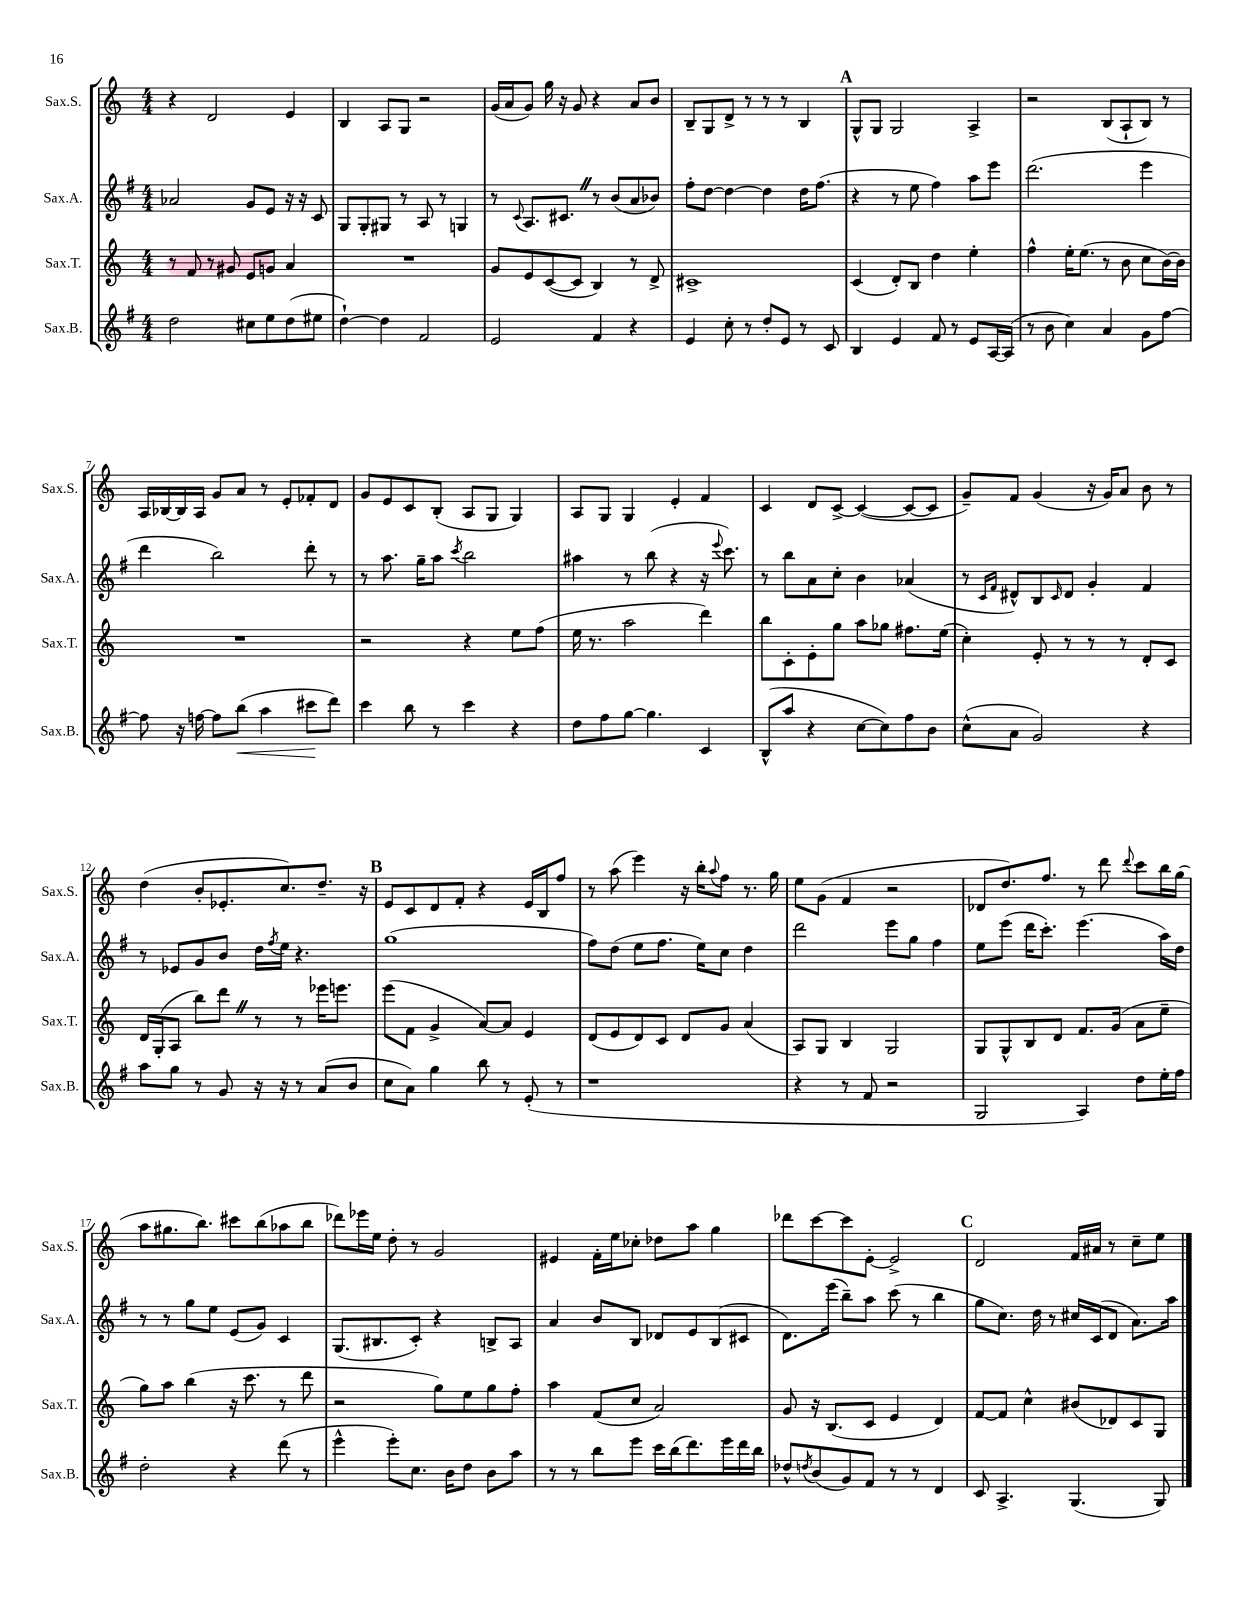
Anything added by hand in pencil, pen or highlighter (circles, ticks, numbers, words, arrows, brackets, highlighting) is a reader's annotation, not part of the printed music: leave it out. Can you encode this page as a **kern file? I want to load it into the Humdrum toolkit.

**kern	**kern	**kern	**kern
*staff4	*staff3	*staff2	*staff1
*clefG2	*clefG2	*clefG2	*clefG2
*k[f#]	*k[]	*k[f#]	*k[]
*M4/4	*M4/4	*M4/4	*M4/4
2dd	8r	2a-	4r
.	8f	.	.
.	8r	.	2d
.	8g#	.	.
8cc#	8e	8g	.
8ee	8g	8e	.
(8dd	4a	16r	4e
.	.	16r	.
8ee#	.	8c	.
=	=	=	=
[4dd`)	1r	8G	4B
.	.	8G'	.
4dd]	.	8G#	8A
.	.	8r	8G
2f#	.	8A	2r
.	.	8r	.
.	.	4G	.
=	=	=	=
2e	8g	8r	(16g
.	.	.	16a
.	.	8qqc	.
.	8e	8.A	8g)
.	([8c	.	16gg
.	.	8.c#	16r
.	8c]	.	8g
4f#	4B)	8r	4r
.	.	(8b	.
4r	8r	8a	8a
.	8d^	8b-)	8b
=	=	=	=
4e	1c#^	8ff#'	8B~
.	.	[8dd	8G
8cc'	.	4dd_	8d^
8r	.	.	8r
8dd'	.	4dd]	8r
8e	.	.	8r
8r	.	16dd	4B
.	.	(8.ff#	.
8c	.	.	.
=	=	=	=
4B	(4c	4r	8G^^
.	.	.	8G
4e	8d')	8r	2G
.	8B	8ee	.
8f#	4dd	4ff#)	.
8r	.	.	.
8e	4ee'	8aa	4A^
[16A	.	8eee	.
(16A]	.	.	.
=	=	=	=
8r	4ff^^	(2.ddd	2r
8b	.	.	.
4cc)	16ee'	.	.
.	(8.ee	.	.
4a	8r	.	(8B
.	8b	.	8A`
8g	8cc	4eee	8B)
[8ff#	[16b)	.	8r
.	16b]	.	.
=	=	=	=
8ff#]	1r	4ddd	16A
.	.	.	[16B-
16r	.	.	16B-]
[16ff	.	.	16A
8ff]	.	2bb)	8g
(8bb	.	.	8a
4aa	.	.	8r
.	.	.	8e'
8ccc#	.	8ddd'	8f-'
8ddd)	.	8r	8d
=	=	=	=
4ccc	2r	8r	8g
.	.	8.aa	8e
8bb	.	.	8c
.	.	16gg~	.
8r	.	8aa	(8B'
.	.	8qccc	.
4ccc	4r	2bb	8A
.	.	.	8G
4r	8ee	.	4G)
.	(8ff	.	.
=	=	=	=
8dd	16ee	4aa#	8A
.	8.r	.	.
8ff#	.	.	8G
[8gg	2aa	8r	4G
4.gg]	.	(8bb	.
.	.	4r	4e'
4c	4ddd)	16r	4f
.	.	8qqeee	.
.	.	8.ccc)	.
=	=	=	=
(8B^^	8bb	8r	4c
8aa	8c'	8bb	.
4r	8e'	8a	8d
.	8gg	8cc'	[8c^
[8cc	8aa	4b	(4c_
8cc])	8gg-	.	.
8ff#	8.ff#	(4a-	8c_
8b	.	.	8c]
.	(16ee	.	.
=	=	=	=
(8cc^^	4cc')	8r	8g~)
.	.	16qqc	.
.	.	16qqf#	.
8a	.	8d#^^)	8f
2g)	8e'	8B	(4g
.	.	16qqc	.
.	8r	8d#	.
.	8r	4g'	16r
.	.	.	16g)
.	8r	.	8a
4r	8d'	4f#	8b
.	8c	.	8r
=	=	=	=
8aa	16d	8r	(4dd
.	(16G'	.	.
8gg	8A	8e-	.
8r	8bb)	8g	8b'
8g	8ddd	8b	8.e-'
16r	8r	16dd	.
.	.	8qff#	.
16r	.	16ee	8.cc)
8r	8r	4.r	.
(8a	16eee-	.	8.dd~
.	8.eee	.	.
8b	.	.	.
.	.	.	16r
=	=	=	=
8cc	(8eee	(1gg	8e
8a)	8f	.	8c
4gg	4g^	.	8d
.	.	.	8f'
8bb	[8a)	.	4r
8r	8a]	.	.
(8e'	4e	.	16e
.	.	.	16B
8r	.	.	8ff
=	=	=	=
1r	(8d	8ff#)	8r
.	8e	(8dd	(8aa
.	8d)	8ee	4eee)
.	8c	8.ff#	.
.	8d	.	16r
.	.	16ee)	16bb'
.	.	.	8qqaa
.	8g	8cc	8ff
.	(4a	4dd	8.r
.	.	.	16gg
=	=	=	=
4r	8A)	2ddd	8ee
.	8G	.	(8g
8r	4B	.	4f
8f#	.	.	.
2r	2G	8eee	2r
.	.	8gg	.
.	.	4ff#	.
=	=	=	=
2G	8G	8ee	8d-
.	8G^^	(8eee	8.dd)
.	8B	16ddd	.
.	.	8.ccc')	8.ff
.	8d	.	.
4A)	8.f	(4.eee	8r
.	.	.	8ddd
.	(16g	.	.
.	.	.	8qqddd
8dd	8a	.	8ccc
16ee'	8ee~	16aa)	16bb
16ff#	.	16dd	(16gg
=	=	=	=
2dd'	8gg)	8r	8aa
.	8aa	8r	8.gg#
.	(4bb	8gg	.
.	.	.	8.bb)
.	.	8ee	.
4r	16r	(8e	8ccc#
.	8.ccc	.	.
.	.	8g)	(8bb
(8ddd	8r	4c	8aa-
8r	8ddd	.	8bb
=	=	=	=
4eee^^	2r	(8.G	8ddd-)
.	.	.	16eee-
.	.	8.B#	16ee
8eee')	.	.	8dd'
8.cc	.	8c')	8r
.	8gg)	4r	2g
16b	.	.	.
8dd	8ee	.	.
8b	8gg	8B^	.
8aa	8ff'	8A	.
=	=	=	=
8r	4aa	4a	4e#
8r	.	.	.
8bb	(8f	8b	16f'
.	.	.	16ee
8eee	8cc	8B	8cc-'
16ccc	2a)	8d-	8dd-
(16bb	.	.	.
8.ddd)	.	8e	8aa
.	.	(8B	4gg
16eee	.	.	.
16ddd	.	8c#	.
16bb	.	.	.
=	=	=	=
8dd-^^	8g	8.d)	8ddd-
8qdd	.	.	.
(8b	16r	.	[8ccc
.	(8.B	(16eee	.
8g)	.	8bb~)	8ccc]
8f#	8c	8aa	[8e'
8r	4e	(8ccc	2e^]
8r	.	8r	.
4d	4d)	4bb	.
=	=	=	=
8c	[8f	8gg	2d
4.A^	8f]	8.cc)	.
.	4cc^^	.	.
.	.	16dd	.
.	.	8r	.
(4.G	(8b#	16cc#	16f
.	.	(16c	16a#
.	8d-)	8d	8r
.	8c	8.a)	8cc~
8G)	8G	.	8ee
.	.	16aa	.
==	==	==	==
*-	*-	*-	*-
